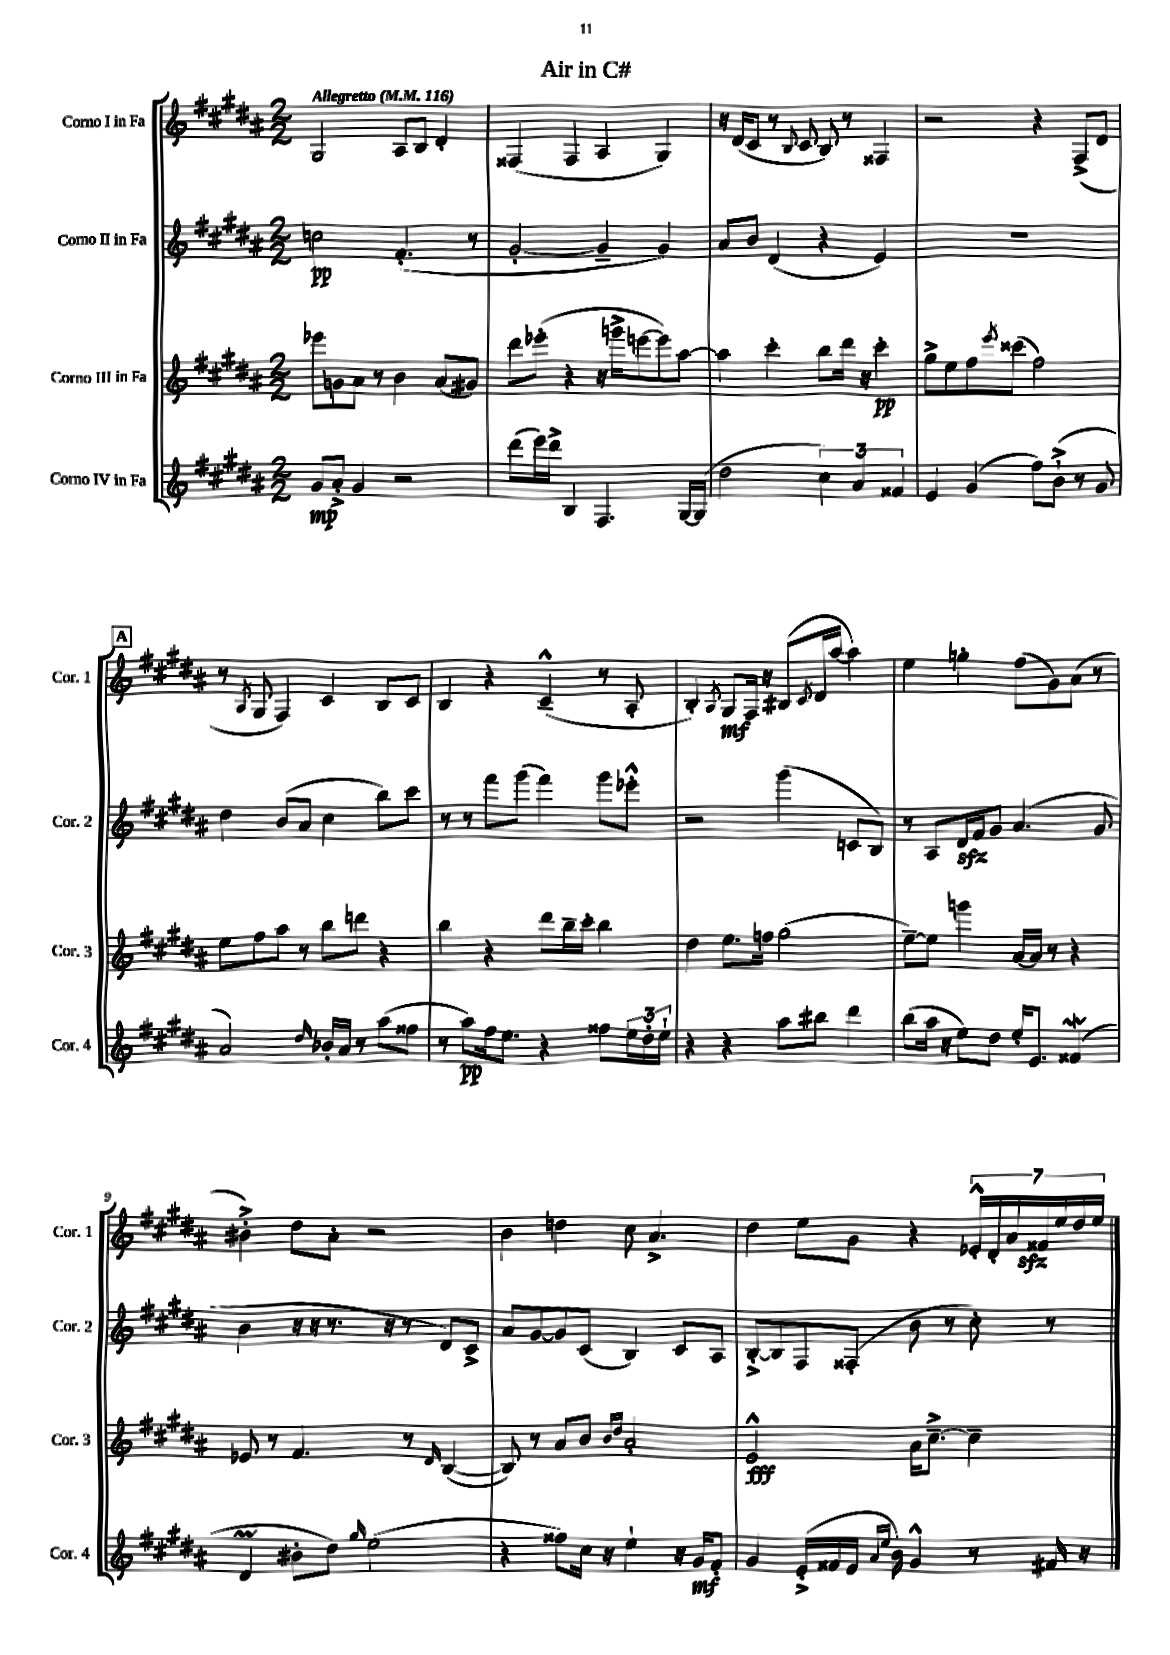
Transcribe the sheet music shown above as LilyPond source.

\header { title = "Air in C#" }
<<
\new StaffGroup <<
\new Staff = "s0" \with { instrumentName = "Corno I in Fa" shortInstrumentName = "Cor. 1" } {
    \clef treble \key b \major \numericTimeSignature \time 2/2 \tempo "Allegretto" 4 = 116
    gis2 ais8 b8 dis'4-. |
    fisis4( fisis4 ais4 gis4) |
    r16 dis'16( cis'8 r8 \appoggiatura { b8 } cis'8 b8) r8 fisis4 |
    r2 r4 fis8->( dis'8 |
    \mark \markup { \box "A" } r8 \acciaccatura { ais8 } gis8 fis4) cis'4 b8 cis'8 |
    b4 r4 cis'4---^( r8 ais8-. |
    b4-.) \acciaccatura { ais8 } gis8\mf fis16 r16 bis8( \acciaccatura { cis'8 } dis'16 ais''16~ ais''4) |
    e''4 g''4-. fis''8( gis'8) ais'8( r8 |
    bis'4-.->) dis''8 ais'8-. r2 |
    b'4 d''4 cis''8 ais'4.-> |
    dis''4 e''8 gis'8 r4 \tuplet 7/4 { ees'16-.-^ dis'16-. ais'16 fisis'16\sfz e''16 dis''16 e''16 } \bar "|." |
}
\new Staff = "s1" \with { instrumentName = "Corno II in Fa" shortInstrumentName = "Cor. 2" } {
    \clef treble \key b \major \numericTimeSignature \time 2/2
    c''2\pp fis'4.-.( r8 |
    gis'2~-. gis'4-- gis'4) |
    ais'8 b'8 dis'4( r4 e'4) |
    R1 |
    \mark \markup { \box "A" } dis''4 b'8( ais'8 cis''4 b''8) cis'''8 |
    r8 r8 fis'''8 gis'''8( fis'''4) gis'''8 ees'''8-.-^ |
    r2 gis'''4( c'8 b8) |
    r8 ais8 dis'16\sfz fis'16 gis'8 ais'4.( gis'8 |
    b'4 r16 r16 r8. r16 r8 dis'8) cis'8-> |
    ais'8 gis'8~ gis'8 cis'8( b4) cis'8 ais8 |
    b8~-.-> b8 fis8 fisis8-.( b'8 r8 cis''8-.) r8 \bar "|." |
}
\new Staff = "s2" \with { instrumentName = "Corno III in Fa" shortInstrumentName = "Cor. 3" } {
    \clef treble \key b \major \numericTimeSignature \time 2/2
    ees'''8 g'8 ais'8 r8 b'4 ais'8( gis'8) |
    dis'''8 ees'''8-.( r4 r16 g'''16-> e'''8~ e'''8) ais''8~ |
    ais''4 cis'''4-. b''8 dis'''16 r16 cis'''4-.\pp |
    gis''8-> e''8 fis''8 \acciaccatura { e'''8 } cisis'''8( fis''2) |
    \mark \markup { \box "A" } e''8 fis''8 ais''8 r8 b''8 d'''8 r4 |
    b''4 r4 dis'''8 b''16-- cis'''16-. b''4 |
    dis''4 e''8. f''16 gis''2( |
    e''8~--) e''8 g'''4 ais'16~ ais'16 r8 r4 |
    ees'8 r8 fis'4. r8 \grace { dis'16 } b4~( |
    b8) r8 ais'8 b'8 \grace { b'16 dis''16 } ais'2-. |
    e'2-^\fff ais'16 cis''8.~---> cis''4-- \bar "|." |
}
\new Staff = "s3" \with { instrumentName = "Corno IV in Fa" shortInstrumentName = "Cor. 4" } {
    \clef treble \key b \major \numericTimeSignature \time 2/2
    gis'8\mp ais'8-.-> gis'4 r2 |
    dis'''8( e'''16) dis'''16-> b4 fis4. gis16~ gis16( |
    dis''2 \tuplet 3/2 { cis''4) ais'4 fisis'4 } |
    e'4 gis'4( fis''8) b'8-!->( r8 gis'8 |
    \mark \markup { \box "A" } ais'2) \grace { dis''16 } bes'16-. ais'16 r8 ais''8( fisis''8 |
    r8 ais''8\pp) fis''16 e''8. r4 fisis''8 \tuplet 3/2 { e''16 dis''16-. e''16-! } |
    r4 r4 ais''8 bis''8 dis'''4 |
    b''8( ais''16 r16 e''8) dis''8 e''16-. e'8. fisis'4\mordent( |
    dis'4\prall bis'8-. dis''8) \grace { gis''16 } e''2( |
    r4 fisis''8) cis''16 r16 e''4-! r16 gis'16\mf fis'8-. |
    gis'4 e'16-.->( fisis'16 e'16 \grace { ais'16 e''16 } b'16) gis'4-^ r8 fis'16 r16 \bar "|." |
}
>>
>>
